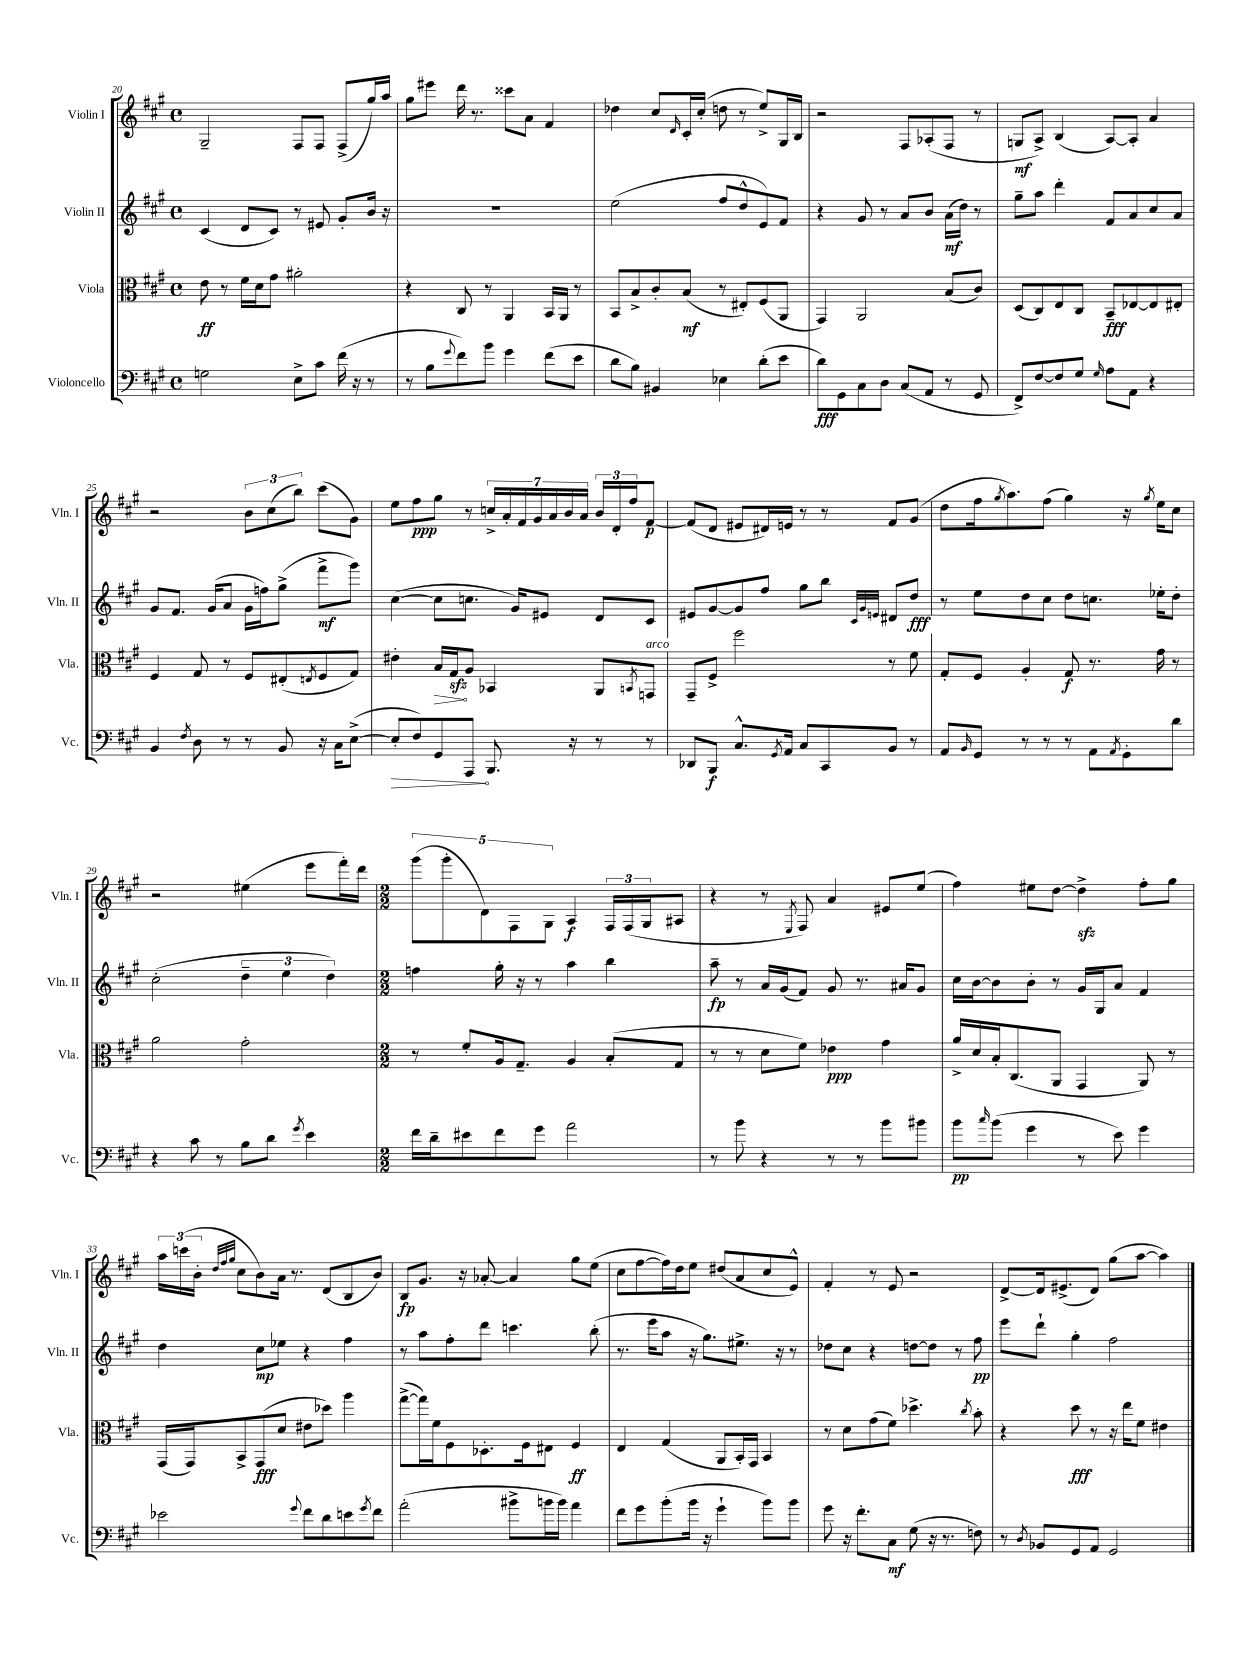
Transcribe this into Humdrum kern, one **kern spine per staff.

**kern	**dynam	**kern	**dynam	**kern	**dynam	**kern	**dynam
*part4	*part4	*part3	*part3	*part2	*part2	*part1	*part1
*staff4	*staff4	*staff3	*staff3	*staff2	*staff2	*staff1	*staff1
*I"Violoncello	*	*I"Viola	*	*I"Violin II	*	*I"Violin I	*
*I'Vc.	*	*I'Vla.	*	*I'Vln. II	*	*I'Vln. I	*
*clefF4	*	*clefC3	*	*clefG2	*	*clefG2	*
*k[f#c#g#]	*	*k[f#c#g#]	*	*k[f#c#g#]	*	*k[f#c#g#]	*
*M4/4	*	*M4/4	*	*M4/4	*	*M4/4	*
*met(c)	*	*met(c)	*	*met(c)	*	*met(c)	*
=20	=20	=20	=20	=20	=20	=20	=20
2Gn\	.	8e\	ff	(4c#/	.	2G#~/	.
.	.	8r	.	.	.	.	.
.	.	16f#\LL	.	8d/L	.	.	.
.	.	16d\J	.	.	.	.	.
.	.	8g#\J	.	8c#/J)	.	.	.
8E^\L	.	2a#X'\	.	8r	.	8F#/L	.
8c#\J	.	.	.	8e#X/	.	8F#/J	.
(16f#\	.	.	.	8g#'/L	.	(8F#^/L	.
16r	.	.	.	.	.	.	.
8r	.	.	.	16b/Jk	.	16gg#/L)	.
.	.	.	.	16r	.	16aa/JJ	.
=21	=21	=21	=21	=21	=21	=21	=21
8r	.	4r	.	1r	.	8gg#\L	.
8B\L	.	.	.	.	.	8eee#X\J	.
8qqg#/	.	.	.	.	.	.	.
8f#\)	.	8C#/	.	.	.	16ddd\	.
.	.	.	.	.	.	8.r	.
8b\J	.	8r	.	.	.	.	.
4g#\	.	4AA/	.	.	.	8ccc##X\L	.
.	.	.	.	.	.	8a\J	.
(8f#\L	.	16BB/LL	.	.	.	4f#/	.
.	.	16AA/JJ	.	.	.	.	.
8e\J	.	8r	.	.	.	.	.
=22	=22	=22	=22	=22	=22	=22	=22
8d\L	.	8BB/L	.	(2ee\	.	4dd-X\	.
8B\J)	.	8B^/	.	.	.	.	.
4BB#X/	.	8c#'/	.	.	.	8cc#/L	.
.	.	.	.	.	.	16qqd/	.
.	.	(8B/J	mf	.	.	16c#'/L	.
.	.	.	.	.	.	(16cc#'/JJ	.
4E-X\	.	8r	.	8ff#/L	.	8ddn\	.
.	.	8E#X'/L)	.	8dd^^/	.	8r	.
(8d'\L	.	(8F#/	.	8e/)	.	8ee^/L)	.
8e\J	.	8AA/J	.	8f#/J	.	16G#/L	.
.	.	.	.	.	.	16B/JJ	.
=23	=23	=23	=23	=23	=23	=23	=23
8d\L)	fff	4GG#/)	.	4r	.	2r	.
8GG#\	.	.	.	.	.	.	.
8C#\	.	2AA/	.	8g#/	.	.	.
8D\J	.	.	.	8r	.	.	.
(8C#/L	.	.	.	8a/L	.	8F#/L	.
8AA/J	.	.	.	8b/J	.	(8A-X'/	.
8r	.	(8B/L	.	(16a\LL	mf	8F#/J	.
.	.	.	.	16dd\JJ)	.	.	.
8GG#/	.	8c#/J)	.	8r	.	8r	.
=24	=24	=24	=24	=24	=24	=24	=24
8FF#^/L)	.	(8D/L	.	8gg#~\L	.	8Gn/L	mf
[8F#/	.	8C#/)	.	8aa\J	.	8A^/J)	.
8F#/]	.	8E/	.	4ddd'\	.	(4B/	.
8G#/J	.	8C#/J	.	.	.	.	.
16qqG#/	.	.	.	.	.	.	.
8A\L	.	8BB~/L	fff	8f#/L	.	[8A/L)	.
8AA\J	.	[8E-X/	.	8a/	.	8A'/J]	.
4r	.	8E-/]	.	8cc#/	.	4a/	.
.	.	8E#X'/J	.	8a/J	.	.	.
!!LO:LB:g=z
=25	=25	=25	=25	=25	=25	=25	=25
4BB/	.	4F#/	.	8g#/L	.	2r	.
.	.	.	.	8.f#/J	.	.	.
8qF#/	.	.	.	.	.	.	.
8D\	.	8G#/	.	.	.	.	.
.	.	.	.	(16g#/KL	.	.	.
8r	.	8r	.	8a/J	.	.	.
8r	.	8F#/L	.	16g#\LL	.	12b\L	.
.	.	.	.	16ffn\J)	.	.	.
.	.	.	.	.	.	(12cc#\	.
8BB/	.	(8E#X'/	.	(8gg#^\J	.	.	.
.	.	.	.	.	.	12bb\J)	.
.	.	8qEn/	.	.	.	.	.
16r	.	8F#/	.	8fff#^\L	mf	(8ccc#\L	.
16C#\KL	.	.	.	.	.	.	.
([8E^\J	.	8G#/J)	.	8ggg#\J)	.	8g#\J)	.
=26	=26	=26	=26	=26	=26	=26	=26
!	!LO:HP:b	!	!	!	!	!	!
8E'/L]	>	4e#X'\	.	([4cc#\	.	8ee\L	.
8F#/)	.	.	.	.	.	8ff#\	ppp
!	!	!	!LO:HP:b	!	!	!	!
8GG#/	.	16B/LL	>	8cc#\L]	.	8gg#\J	.
.	.	16G#zz/J	.	.	.	.	.
8AAA/J	.	8A/J	]	8.ccn\J	.	8r	.
8.BBB/	]	4BB-X/	.	.	.	28ccn^/LL	.
.	.	.	.	.	.	28a'/	.
.	.	.	.	16g#/KL)	.	.	.
.	.	.	.	.	.	28f#/	.
.	.	.	.	.	.	28g#/	.
.	.	.	.	8e#X/J	.	.	.
.	.	.	.	.	.	28a/	.
.	.	.	.	.	.	28b/	.
16r	.	.	.	.	.	.	.
.	.	.	.	.	.	28a/JJ	.
8r	.	8AA/L	.	8d/L	.	24b/LL	.
.	.	.	.	.	.	24d'/	.
.	.	.	.	.	.	24ff#/J	.
.	.	8qBBn/	.	.	.	.	.
!	!	!LO:TX:a:i:t=arco	!	!	!	!	!
8r	.	8GGn/J	.	8c#/J	.	[8f#/J	p
=27	=27	=27	=27	=27	=27	=27	=27
8DD-X/L	.	8GG#~/L	.	8e#X/L	.	(8f#/L]	.
8BBB/J	f	8F#^/J	.	[8g#/	.	8d/J	.
8.C#^^/L	.	2ff#\	.	8g#/]	.	8e#X/L	.
.	.	.	.	8ff#/J	.	16d#X/L)	.
8qGG#/	.	.	.	.	.	.	.
16AA/Jk	.	.	.	.	.	16en/JJ	.
8C#/L	.	.	.	8gg#\L	.	8r	.
8CC#/	.	.	.	8bb\J	.	8r	.
.	.	.	.	32qqc#/LLL	.	.	.
.	.	.	.	32qqg#/	.	.	.
.	.	.	.	32qqen/JJJ	.	.	.
8BB/J	.	8r	.	8d#X/L	.	8f#/L	.
8r	.	8f#\	.	8dd/J	fff	(8g#/J	.
=28	=28	=28	=28	=28	=28	=28	=28
8AA/L	.	8G#'/L	.	8r	.	8dd\L	.
16qqBB/	.	.	.	.	.	.	.
8GG#/J	.	8F#/J	.	8ee\L	.	16ff#\k	.
.	.	.	.	.	.	8qgg#/	.
.	.	.	.	.	.	8.aa\)	.
8r	.	4A'/	.	8dd\	.	.	.
8r	.	.	.	8cc#\J	.	(8ff#\J	.
8r	.	8G#/	f	8dd\L	.	4gg#\)	.
8AA\L	.	8.r	.	8.ccn\J	.	.	.
8qAA/	.	.	.	.	.	.	.
8GG#'\	.	.	.	.	.	16r	.
.	.	.	.	.	.	8qgg#/	.
.	.	16g#\	.	16ee-X'\KL	.	16ee\KL	.
8d\J	.	8r	.	8dd'\J	.	8cc#\J	.
!!LO:LB:g=z
=29	=29	=29	=29	=29	=29	=29	=29
4r	.	2a\	.	(2cc#'\	.	2r	.
8c#\	.	.	.	.	.	.	.
8r	.	.	.	.	.	.	.
8B\L	.	2g#'\	.	6dd~\	.	(4ee#X\	.
8d\J	.	.	.	.	.	.	.
.	.	.	.	6ee\	.	.	.
8qg#/	.	.	.	.	.	.	.
4e\	.	.	.	.	.	8eee\L	.
.	.	.	.	6dd\)	.	.	.
.	.	.	.	.	.	16fff#'\L)	.
.	.	.	.	.	.	16ddd\JJ	.
=30	=30	=30	=30	=30	=30	=30	=30
*M2/2	*	*M2/2	*	*M2/2	*	*M2/2	*
16f#\LL	.	8r	.	4ffn\	.	(10ggg#\L	.
16d~\J	.	.	.	.	.	.	.
.	.	.	.	.	.	10ggg#'\	.
8e#X\	.	8f#'/L	.	.	.	.	.
.	.	.	.	.	.	10d\)	.
8f#\	.	16A/k	.	16gg#'\	.	.	.
.	.	.	.	.	.	10F#\	.
.	.	8.G#~/J	.	16r	.	.	.
8g#\J	.	.	.	8r	.	.	.
.	.	.	.	.	.	10G#\J	.
2a\	.	4A/	.	4aa\	.	4A/	f
.	.	(8B'/L	.	4bb\	.	24F#/LL	.
.	.	.	.	.	.	(24F#/	.
.	.	.	.	.	.	24G#/J	.
.	.	8G#/J	.	.	.	8A#X/J	.
=31	=31	=31	=31	=31	=31	=31	=31
8r	.	8r	.	8aa~\	fp	4r	.
8b\	.	8r	.	8r	.	.	.
4r	.	8d\L	.	16a/LL	.	8r	.
.	.	.	.	(16g#/J	.	.	.
.	.	.	.	.	.	8qE/	.
.	.	8f#\J)	.	8f#/J)	.	8F#/)	.
8r	.	4e-X\	ppp	8g#/	.	4a/	.
8r	.	.	.	8.r	.	.	.
8b\L	.	4g#\	.	.	.	8e#X/L	.
.	.	.	.	16a#X/KL	.	.	.
8b#X\J	.	.	.	8g#/J	.	(8ee/J	.
=32	=32	=32	=32	=32	=32	=32	=32
8b\L	pp	16a^/LL	.	16cc#\LL	.	4ff#\)	.
.	.	16d/	.	[16b\J	.	.	.
16qqcc#/	.	.	.	.	.	.	.
(8b\J	.	16B'/J	.	8b\]	.	.	.
.	.	(8.C#/	.	.	.	.	.
4g#\	.	.	.	8b'\J	.	8ee#X\L	.
.	.	8AA/J	.	8r	.	[8dd\J	.
8r	.	4GG#/	.	16g#/LL	.	4ddzz^\]	.
.	.	.	.	16G#/J	.	.	.
8e\)	.	.	.	8a/J	.	.	.
4g#\	.	8AA/)	.	4f#/	.	8ff#'\L	.
.	.	8r	.	.	.	8gg#\J	.
!!LO:LB:g=z
=33	=33	=33	=33	=33	=33	=33	=33
2e-X\	.	(16GG#/LL	.	4dd\	.	24aa\LL	.
.	.	.	.	.	.	(24cccn\	.
.	.	16GG#/J)	.	.	.	.	.
.	.	.	.	.	.	24b'\JJ	.
.	.	.	.	.	.	32qqdd/LLL	.
.	.	.	.	.	.	32qqff#/	.
.	.	.	.	.	.	32qqgg#/JJJ	.
.	.	8BB^/	.	.	.	8cc#\L	.
.	.	(8GG#/	fff	8cc#\L	mp	8b\)	.
.	.	8d/J	.	8ee-X\J	.	16a\Jk	.
.	.	.	.	.	.	8.r	.
8qqg#/	.	.	.	.	.	.	.
8f#\L	.	8e#X\L	.	4r	.	.	.
8d\	.	8dd-X\J)	.	.	.	(8d/L	.
8en\	.	4aa\	.	4ff#\	.	8B/	.
8qg#/	.	.	.	.	.	.	.
8f#\J	.	.	.	.	.	8b/J)	.
=34	=34	=34	=34	=34	=34	=34	=34
(2a'\	.	([8gg#^\L	.	8r	.	8B/L	fp
.	.	16gg#\L])	.	8aa\L	.	8.g#/J	.
.	.	16f#\J	.	.	.	.	.
.	.	8F#\	.	8ff#'\	.	.	.
.	.	.	.	.	.	16r	.
.	.	8.D-X'\	.	8ddd\J	.	[8a-X'/	.
8b#X^\L	.	.	.	4.cccn\	.	4a-/]	.
.	.	16F#\k	.	.	.	.	.
16bn\L	.	8E#X\J	.	.	.	.	.
16b\JJ)	.	.	.	.	.	.	.
4a\	.	4F#/	ff	.	.	8gg#\L	.
.	.	.	.	(8bb'\	.	(8ee\J	.
=35	=35	=35	=35	=35	=35	=35	=35
8f#\L	.	4E/	.	8.r	.	8cc#\L	.
8g#\	.	.	.	.	.	[8ff#\	.
.	.	.	.	16eee\KL	.	.	.
(8b'\	.	(4G#/	.	8aa\J	.	16ff#\L])	.
.	.	.	.	.	.	16dd\J	.
16b\Jk	.	.	.	16r	.	8ee\J	.
16r	.	.	.	8.gg#\L)	.	.	.
4g#`\	.	8AA/L	.	.	.	(8dd#X/L	.
.	.	16BB'/L)	.	8.ee#X^\J	.	8a/	.
.	.	16GG#/JJ	.	.	.	.	.
8b\L)	.	4BB/	.	.	.	8cc#/	.
.	.	.	.	16r	.	.	.
8b\J	.	.	.	8r	.	8e^^/J)	.
=36	=36	=36	=36	=36	=36	=36	=36
8g#\	.	8r	.	8dd-X\L	.	4f#'/	.
16r	.	8d\L	.	8cc#\J	.	.	.
8.f#'\L	.	.	.	.	.	.	.
.	.	(8g#\	.	4r	.	8r	.
8C#\J	mf	8f#\J)	.	.	.	8e/	.
(8G#\	.	4.dd-X^\	.	[8ddn\L	.	2r	.
16r	.	.	.	8dd\J]	.	.	.
8.r	.	.	.	.	.	.	.
.	.	.	.	8r	.	.	.
.	.	8qcc#/	.	.	.	.	.
8Fn\)	.	8b'\	.	8ff#\	pp	.	.
=37	=37	=37	=37	=37	=37	=37	=37
8r	.	4r	.	8eee\L	.	[8d^/L	.
8qD/	.	.	.	.	.	.	.
8BB-X/L	.	.	.	8ddd`\J	.	16d/k]	.
.	.	.	.	.	.	(8.e#X^/	.
8GG#/	.	8dd\	fff	4gg#'\	.	.	.
8AA/J	.	8r	.	.	.	8d/J)	.
2GG#/	.	16r	.	2ff#\	.	(8gg#\L	.
.	.	16ee\KL	.	.	.	.	.
.	.	8f#\J	.	.	.	[8aa\J	.
.	.	4e#X\	.	.	.	4aa\])	.
==	==	==	==	==	==	==	==
*-	*-	*-	*-	*-	*-	*-	*-
